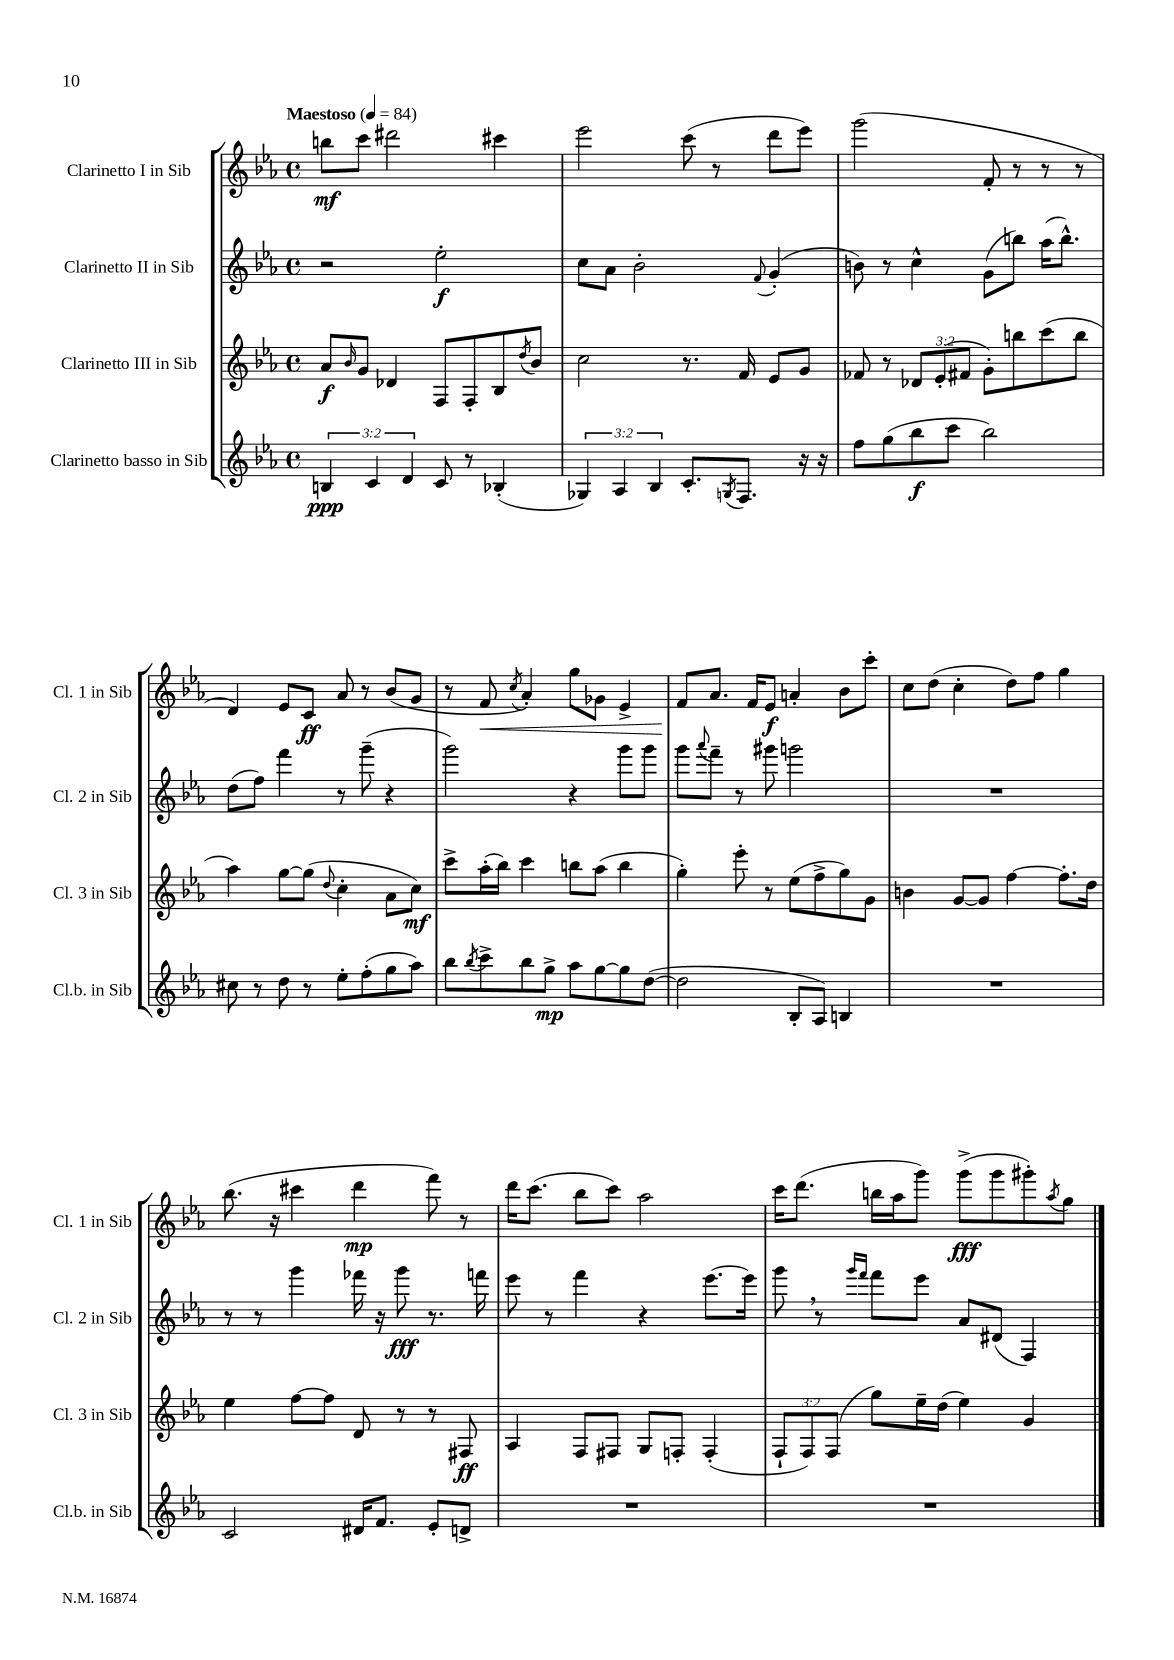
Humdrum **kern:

**kern	**dynam	**kern	**dynam	**kern	**dynam	**kern	**dynam
*part4	*part4	*part3	*part3	*part2	*part2	*part1	*part1
*staff4	*staff4	*staff3	*staff3	*staff2	*staff2	*staff1	*staff1
*I"Clarinetto basso in Sib	*	*I"Clarinetto III in Sib	*	*I"Clarinetto II in Sib	*	*I"Clarinetto I in Sib	*
*I'Cl.b. in Sib	*	*I'Cl. 3 in Sib	*	*I'Cl. 2 in Sib	*	*I'Cl. 1 in Sib	*
*clefG2	*	*clefG2	*	*clefG2	*	*clefG2	*
*k[b-e-a-]	*	*k[b-e-a-]	*	*k[b-e-a-]	*	*k[b-e-a-]	*
*M4/4	*	*M4/4	*	*M4/4	*	*M4/4	*
*met(c)	*	*met(c)	*	*met(c)	*	*met(c)	*
*MM84	*	*MM84	*	*MM84	*	*MM84	*
=1	=1	=1	=1	=1	=1	=1	=1
!	!	!	!	!	!	!LO:TX:a:B:t=Maestoso	!
6Bn/	ppp	8a-/L	f	2r	.	8bbn\L	mf
.	.	16qqb-/	.	.	.	.	.
.	.	8g/J	.	.	.	8ccc\J	.
6c/	.	.	.	.	.	.	.
.	.	4d-X/	.	.	.	2ddd#X\	.
6d/	.	.	.	.	.	.	.
8c/	.	8F/L	.	2ee-'\	f	.	.
8r	.	8F'/	.	.	.	.	.
(4B-X'/	.	8B-/	.	.	.	4ccc#X\	.
.	.	8qdd/	.	.	.	.	.
.	.	8b-/J	.	.	.	.	.
=2	=2	=2	=2	=2	=2	=2	=2
6G-X/)	.	2cc\	.	8cc\L	.	2eee-\	.
.	.	.	.	8a-\J	.	.	.
6A-/	.	.	.	.	.	.	.
.	.	.	.	2b-'\	.	.	.
6B-/	.	.	.	.	.	.	.
8.c'/L	.	8.r	.	.	.	(8ccc\	.
.	.	.	.	.	.	8r	.
8qGn/	.	.	.	.	.	.	.
8.F/J	.	16f/	.	.	.	.	.
.	.	.	.	8qqf/	.	.	.
.	.	8e-/L	.	(4g'/	.	8ddd\L	.
16r	.	8g/J	.	.	.	8eee-\J)	.
16r	.	.	.	.	.	.	.
=3	=3	=3	=3	=3	=3	=3	=3
8ff\L	.	8f-X/	.	8bn\)	.	(2ggg\	.
(8gg\	.	8r	.	8r	.	.	.
8bb-\	f	12d-X/L	.	4cc^^\	.	.	.
.	.	(12e-'/	.	.	.	.	.
8ccc\J	.	.	.	.	.	.	.
.	.	12f#X/J	.	.	.	.	.
2bb-\)	.	8g'\L)	.	(8g\L	.	8f'/	.
.	.	8bbn\	.	8bbn\J)	.	8r	.
.	.	(8ccc\	.	(16aa-\KL	.	8r	.
.	.	.	.	8.bb^^\J)	.	.	.
.	.	8bb\J	.	.	.	8r	.
!!LO:LB:g=z
=4	=4	=4	=4	=4	=4	=4	=4
8cc#X\	.	4aa-\)	.	(8dd\L	.	4d/)	.
8r	.	.	.	8ff\J)	.	.	.
8dd\	.	[8gg\L	.	4fff\	.	8e-/L	.
8r	.	(8gg\J]	.	.	.	8c/J	ff
.	.	8qqdd/	.	.	.	.	.
8ee-'\L	.	4cc'\	.	8r	.	8a-/	.
(8ff'\	.	.	.	(8ggg~\	.	8r	.
8gg\	.	8a-\L	.	4r	.	(8b-/L	.
8aa-\J)	.	8cc\J)	mf	.	.	8g/J	.
=5	=5	=5	=5	=5	=5	=5	=5
8bb-\L	.	8ccc^\L	.	2ggg\)	.	8r	.
8qbb-/	.	.	.	.	.	.	.
!	!	!	!	!	!	!	!LO:HP:b
8ccc^\	.	(16aa-'\L	.	.	.	8f/	<
.	.	16bb-\JJ)	.	.	.	.	.
.	.	.	.	.	.	8qcc/	.
8bb-\	.	4ccc\	.	.	.	4a-'/)	.
8gg^\J	mp	.	.	.	.	.	.
8aa-\L	.	8bbn\L	.	4r	.	8gg\L	.
[8gg\	.	(8aa-\J	.	.	.	8g-X\J	.
8gg\]	.	4bb\	.	8ggg\L	.	4e-^/	.
([8dd\J	.	.	.	8ggg\J	.	.	.
=6	=6	=6	=6	=6	=6	=6	=6
2dd\]	.	4gg'\)	.	8ggg\L	.	8f/L	.
.	.	.	.	8qqaaa-/	.	.	.
.	.	.	.	8fff~\J	.	8.a-/J	[
.	.	8eee-'\	.	8r	.	.	.
.	.	.	.	.	.	16f/KL	.
.	.	8r	.	8ggg#X\	.	8e-/J	f
8B-'/L	.	(8ee-\L	.	2gggn\	.	4an'/	.
8A-/J)	.	8ff^\	.	.	.	.	.
4Bn/	.	8gg\)	.	.	.	8b-\L	.
.	.	8g\J	.	.	.	8ccc'\J	.
=7	=7	=7	=7	=7	=7	=7	=7
1r	.	4bn\	.	1r	.	8cc\L	.
.	.	.	.	.	.	(8dd\J	.
.	.	[8g/L	.	.	.	4cc'\	.
.	.	8g/J]	.	.	.	.	.
.	.	[4ff\	.	.	.	8dd\L)	.
.	.	.	.	.	.	8ff\J	.
.	.	8.ff'\L]	.	.	.	4gg\	.
.	.	16dd\Jk	.	.	.	.	.
!!LO:LB:g=z
=8	=8	=8	=8	=8	=8	=8	=8
2c/	.	4ee-\	.	8r	.	(8.bb-\	.
.	.	.	.	8r	.	.	.
.	.	.	.	.	.	16r	.
.	.	[8ff\L	.	4ggg\	.	4ccc#X\	.
.	.	8ff\J]	.	.	.	.	.
16d#X/KL	.	8d/	.	16fff-X\	.	4ddd\	mp
8.f/J	.	.	.	16r	.	.	.
.	.	8r	.	8ggg\	fff	.	.
8e-'/L	.	8r	.	8.r	.	8fff\)	.
8dn^/J	.	8F#X/	ff	.	.	8r	.
.	.	.	.	16fffn\	.	.	.
=9	=9	=9	=9	=9	=9	=9	=9
1r	.	4A-/	.	8eee-\	.	16ddd\KL	.
.	.	.	.	.	.	(8.ccc\J	.
.	.	.	.	8r	.	.	.
.	.	8F/L	.	4fff\	.	8bb-\L	.
.	.	8F#X/J	.	.	.	8ccc\J)	.
.	.	8G/L	.	4r	.	2aa-\	.
.	.	8Fn'/J	.	.	.	.	.
.	.	(4F'/	.	[8.eee-\L	.	.	.
.	.	.	.	16eee-\Jk]	.	.	.
=10	=10	=10	=10	=10	=10	=10	=10
1r	.	12F`/L	.	8ggg,\	.	16ccc\KL	.
.	.	.	.	.	.	(8.ddd\J	.
.	.	12F/)	.	.	.	.	.
.	.	.	.	8r	.	.	.
.	.	(12F/J	.	.	.	.	.
.	.	.	.	16qqggg/LL	.	.	.
.	.	.	.	16qqfff/JJ	.	.	.
.	.	8gg\L)	.	8fff\L	.	16bbn\LL	.
.	.	.	.	.	.	16aa-\J	.
.	.	16ee-~\L	.	8eee-\J	.	8ggg\J)	.
.	.	(16dd\JJ	.	.	.	.	.
.	.	4ee-\)	.	8a-/L	.	(8ggg^\L	fff
.	.	.	.	(8d#X/J	.	8ggg\	.
.	.	4g/	.	4F/)	.	8ggg#X'\)	.
.	.	.	.	.	.	8qaa-/	.
.	.	.	.	.	.	8gg\J	.
==	==	==	==	==	==	==	==
*-	*-	*-	*-	*-	*-	*-	*-
